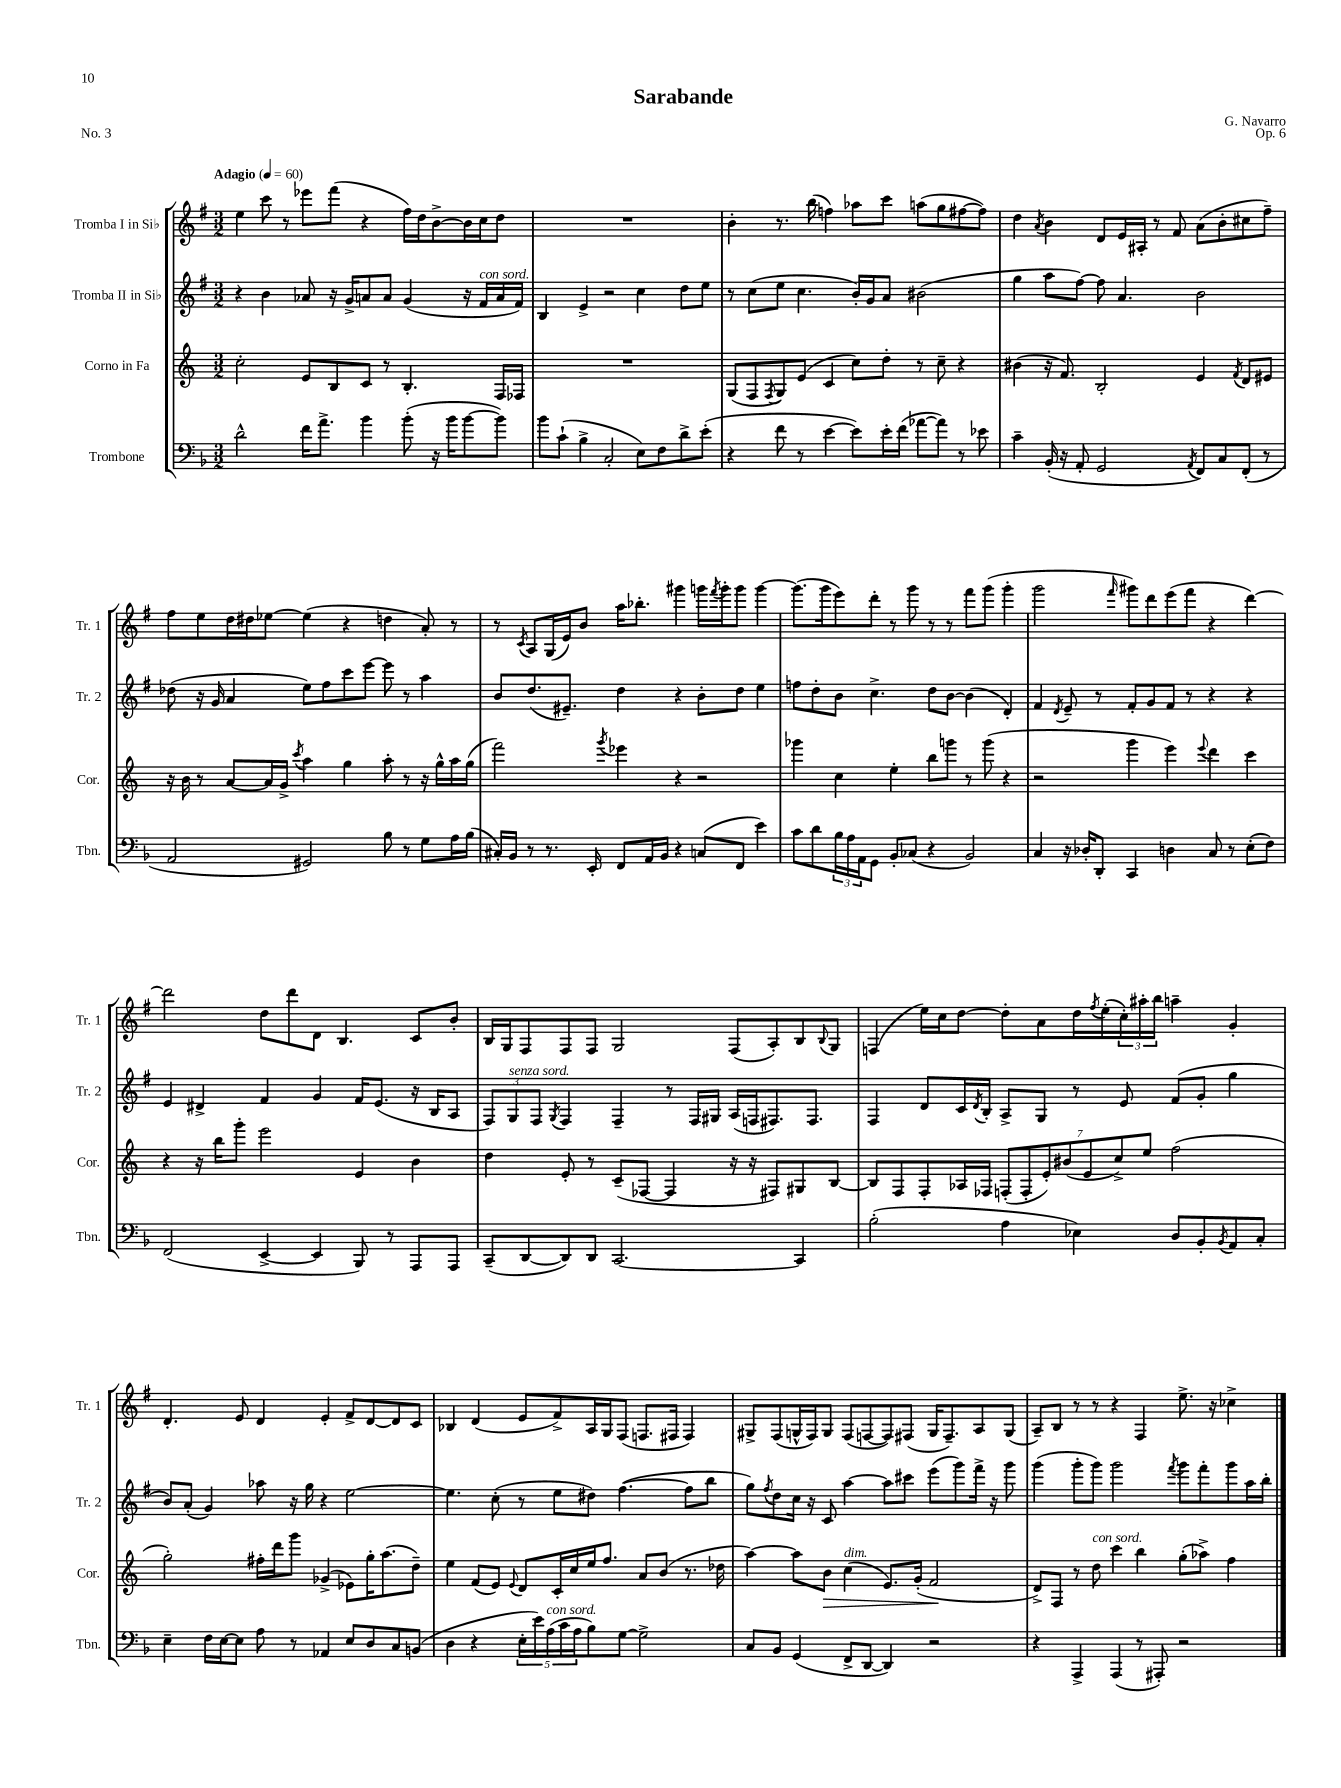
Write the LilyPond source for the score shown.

\header { title = "Sarabande" composer = "G. Navarro" opus = "Op. 6" piece = "No. 3" }
<<
\new StaffGroup <<
\new Staff = "s0" \with { instrumentName = "Tromba I in Sib" shortInstrumentName = "Tr. 1" } {
    \clef treble \key g \major \numericTimeSignature \time 3/2 \tempo "Adagio" 4 = 60
    e''4 c'''8 r8 ees'''8 fis'''8( r4 fis''16) d''16 b'8~-> b'16 c''16 d''8 |
    R1. |
    b'4-. r8. b''16( f''4) aes''8 c'''8 a''8( g''8 fis''8~ fis''8) |
    d''4 \acciaccatura { a'8 } b'4 d'8 e'16 ais16-. r8 fis'8 a'8( b'8-. cis''8 fis''8--) |
    fis''8 e''8 d''16 dis''16 ees''8~ ees''4( r4 d''4 a'8-.) r8 |
    r8 \acciaccatura { c'8 } a8 g16( e'16) b'8 a''16 bes''8.-. gis'''4 g'''16 \acciaccatura { fis'''8 } g'''16-. g'''8 g'''4~ |
    g'''8.( g'''16 e'''8) d'''8-. r8 g'''8 r8 r8 fis'''8 g'''8( g'''4-. |
    g'''2 \grace { fis'''16 } gis'''8) d'''8 e'''8( fis'''8 r4 d'''4~) |
    d'''2 d''8 d'''8 d'8 b4. c'8 b'8-. |
    b16 g16 fis8 fis8 fis8 g2 fis8( a8-.) b8 \appoggiatura { b8 } g8 |
    f4( e''16) c''16 d''8~ d''8-. a'8 d''16 \acciaccatura { fis''8 } e''16-.( \tuplet 3/2 { c''16-.) ais''16-. b''16 } a''4-- g'4-. |
    d'4.-. e'8 d'4 e'4-. fis'8-> d'8~ d'8 c'8 |
    bes4 d'4( e'8 fis'8->) a16 g16 fis8( f8. fis16 fis4) |
    gis8-> fis8( g16-^ fis16) g8 fis8( f8~ f8) fis8( g16 fis8.--) a8 g8( |
    a8--) b8 r8 r8 r4 fis4 e''8.-> r16 ces''4-> \bar "|." |
}
\new Staff = "s1" \with { instrumentName = "Tromba II in Sib" shortInstrumentName = "Tr. 2" } {
    \clef treble \key g \major \numericTimeSignature \time 3/2
    r4 b'4 aes'8 r16 g'16-> a'8 a'8 g'4( r16 fis'16^\markup { \italic "con sord." } a'16 fis'16) |
    b4 e'4-> r2 c''4 d''8 e''8 |
    r8 c''8( e''8 c''4. b'16-.) g'16 a'8 bis'2( |
    g''4 a''8 fis''8~) fis''8 a'4. b'2 |
    des''8( r16 g'16 a'4 e''8) fis''8 c'''8 e'''8~ e'''8 r8 a''4 |
    b'8 d''8.( eis'8.--) d''4 r4 b'8-. d''8 e''4 |
    f''8 d''8-. b'8 c''4.-> d''8 b'8~ b'4( d'4-.) |
    fis'4 \acciaccatura { d'8 } e'8-- r8 fis'8-. g'8 fis'8 r8 r4 r4 |
    e'4 dis'4-> fis'4 g'4 fis'16 e'8.( r16 b16 a8 |
    \tuplet 3/2 { fis8) g8^\markup { \italic "senza sord." } fis8 } \acciaccatura { g8 } fis4 fis4-- r8 fis16 gis16 a16( f16 fis8.) fis8. |
    fis4 d'8 c'16 \acciaccatura { d'8 } b16-. a8-> g8 r8 e'8 fis'8( g'8-. g''4 |
    b'8) a'8-.( g'4) aes''8 r16 g''16 r4 e''2~ |
    e''4. c''8-.( r8 e''8 dis''8) fis''4.~( fis''8 b''8 |
    g''8) \acciaccatura { fis''8 } d''8 c''16 r16 c'8 a''4~ a''8 cis'''8 e'''8( g'''8) fis'''16-> r16 g'''8 |
    g'''4( g'''8-. g'''8) g'''2 \acciaccatura { fis'''8 } g'''8 fis'''8-. g'''8 a''16 b''16-. \bar "|." |
}
\new Staff = "s2" \with { instrumentName = "Corno in Fa" shortInstrumentName = "Cor." } {
    \clef treble \key c \major \numericTimeSignature \time 3/2
    c''2-. e'8 b8 c'8 r8 b4.-. f16 fes16 |
    R1. |
    g8( f8 \acciaccatura { f8 } g8) e'8( c'4 c''8) d''8-. r8 c''8-- r4 |
    bis'4( r16 f'8.) b2-. e'4 \acciaccatura { f'8 } d'8 eis'8 |
    r16 b'16 r8 a'8~ a'16 g'16-> \acciaccatura { c'''8 } a''4 g''4 a''8-. r8 r16 g''16-^ a''16 g''16( |
    f'''2) \acciaccatura { g'''8 } ees'''4 r4 r2 |
    ges'''4 c''4 e''4-. b''8 g'''8 r8 g'''8( r4 |
    r2 g'''4 e'''4) \appoggiatura { e'''8 } d'''4 c'''4 |
    r4 r16 b''16 g'''8-. e'''2 e'4 b'4 |
    d''4 e'8-. r8 c'8--( fes8~ fes4 r16 r16 fis8) gis8 b8~ |
    b8 f8 f8-. aes16 fes16 \tuplet 7/4 { f8-.( f8-. e'8-.) bis'8( e'8 c''8->) e''8 } f''2( |
    g''2-.) fis''16-. d'''16 g'''8 ges'4->( ees'8) g''16-. a''8.( d''8--) |
    e''4 f'8( e'8) \appoggiatura { e'8 } d'8 c'16-. c''16 e''16 f''8. a'8 b'8( r8. des''16 |
    a''4~) a''8 b'8\> c''4^\markup { \italic "dim." }( e'8.) g'16-.( f'2\! |
    d'8->) f8 r8 d''8^\markup { \italic "con sord." } c'''4 b''4 g''8-.( aes''8->) f''4 \bar "|." |
}
\new Staff = "s3" \with { instrumentName = "Trombone" shortInstrumentName = "Tbn." } {
    \clef bass \key f \major \numericTimeSignature \time 3/2
    d'2-^ f'16 a'8.-> bes'4 bes'8-.( r16 bes'16 bes'8~ bes'8) |
    bes'8 c'8-!( bes4-> c2-. e8) f8 d'8-> e'8-.( |
    r4 f'8 r8 e'4~ e'8) e'16-. f'16( aes'8~ aes'8) r8 ees'8 |
    c'4-- bes,16-.( r16 a,8-. g,2 \acciaccatura { a,8 } f,8) c8 f,8-.( r8 |
    a,2 gis,2) bes8 r8 g8 a16 bes16( |
    cis16-.) bes,16 r8 r8. e,16-. f,8 a,16 bes,16 r4 c8( f,8 e'4) |
    c'8 d'8 \tuplet 3/2 { bes16 a16 a,16 } g,8 bes,8-. ces8( r4 bes,2) |
    c4 r16 des16-. d,8-. c,4 d4 c8 r8 e8-.( f8) |
    f,2( e,4~-> e,4 bes,,8) r8 a,,8 a,,8 |
    c,8--( d,8~ d,8) d,8 c,2.~ c,4 |
    bes2-.( a4 ees4) d8 bes,8-. \acciaccatura { bes,8 } a,8 c8-. |
    e4-- f16 e16~ e8 a8 r8 aes,4 e8 d8 c8 b,8( |
    d4 r4 \tuplet 5/4 { e16-. e'16) a16^\markup { \italic "con sord." }( c'16 a16 } bes8) g8~ g2-> |
    c8 bes,8 g,4( f,8-> d,8~ d,4) r2 |
    r4 a,,4-> a,,4( r8 ais,,8-.) r2 \bar "|." |
}
>>
>>
\layout { \context { \Score \remove "Bar_number_engraver" } }
